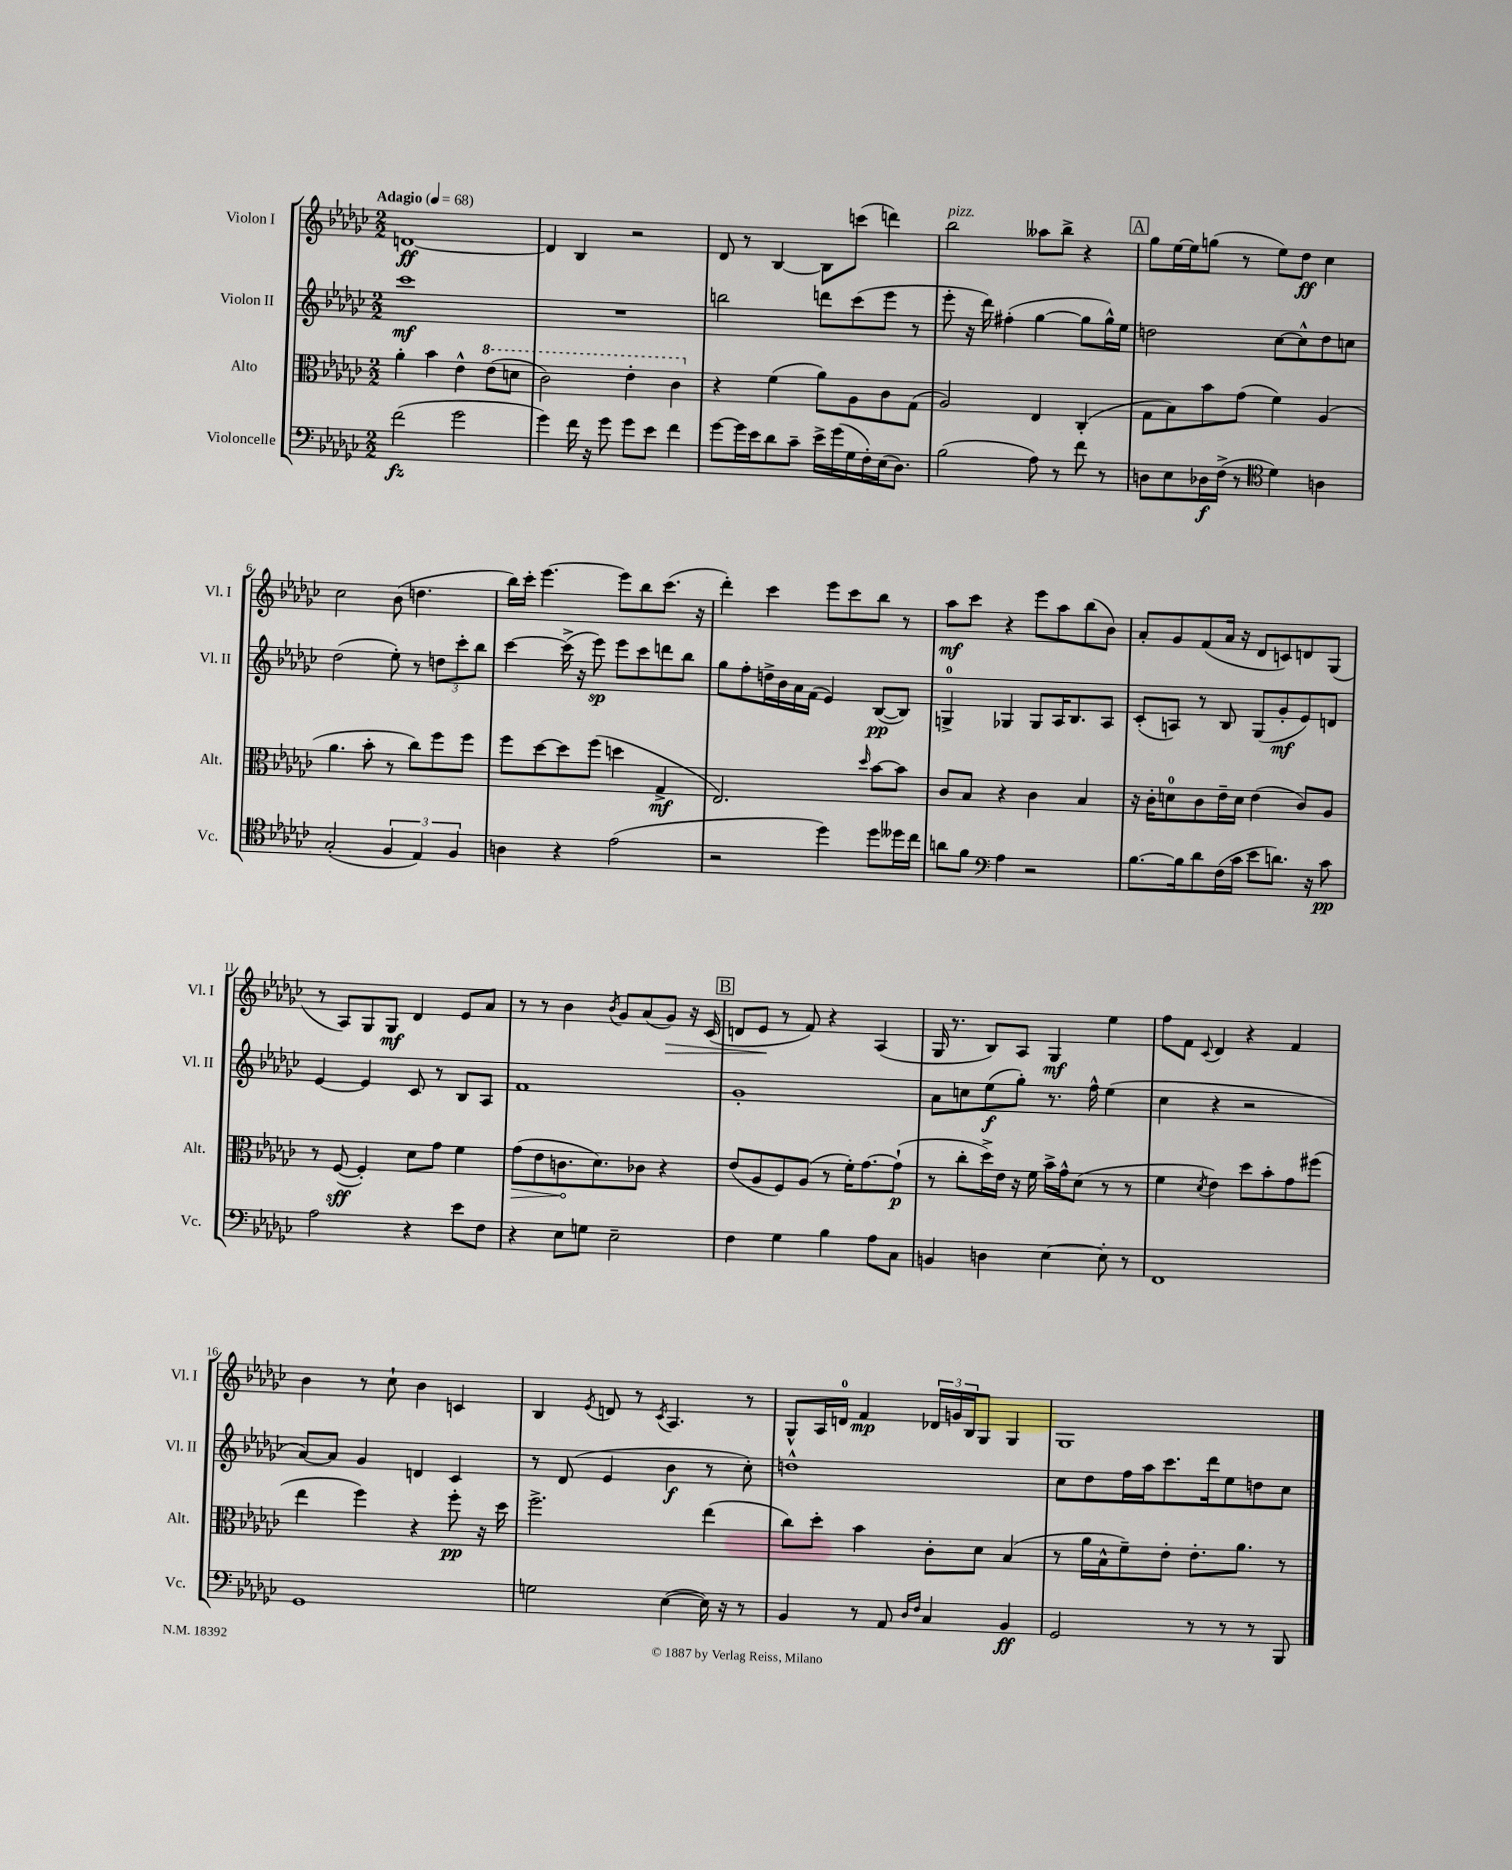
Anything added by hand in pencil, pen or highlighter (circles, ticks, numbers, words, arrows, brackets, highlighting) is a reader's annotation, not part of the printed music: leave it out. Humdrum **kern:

**kern	**dynam	**kern	**dynam	**kern	**dynam	**kern	**dynam
*part4	*part4	*part3	*part3	*part2	*part2	*part1	*part1
*staff4	*staff4	*staff3	*staff3	*staff2	*staff2	*staff1	*staff1
*I"Violoncelle	*	*I"Alto	*	*I"Violon II	*	*I"Violon I	*
*I'Vc.	*	*I'Alt.	*	*I'Vl. II	*	*I'Vl. I	*
*clefF4	*	*clefC3	*	*clefG2	*	*clefG2	*
*k[b-e-a-d-g-c-]	*	*k[b-e-a-d-g-c-]	*	*k[b-e-a-d-g-c-]	*	*k[b-e-a-d-g-c-]	*
*M2/2	*	*M2/2	*	*M2/2	*	*M2/2	*
*MM68	*	*MM68	*	*MM68	*	*MM68	*
=1	=1	=1	=1	=1	=1	=1	=1
!	!	!	!	!	!	!LO:TX:a:B:t=Adagio	!
(2f\	fz	4a-'\	.	1ccc-	mf	[1dn	ff
.	.	4b-\	.	.	.	.	.
2g-\	.	4e-^^\	.	.	.	.	.
*	*	*8va	*	*	*	*	*
.	.	(8ee-\L	.	.	.	.	.
.	.	8ddn\J	.	.	.	.	.
=2	=2	=2	=2	=2	=2	=2	=2
4g-\)	.	2cc-\)	.	1r	.	4d/]	.
16f\	.	.	.	.	.	4B-/	.
16r	.	.	.	.	.	.	.
8g-\	.	.	.	.	.	.	.
8g-\L	.	4ee-'\	.	.	.	2r	.
8e-\J	.	.	.	.	.	.	.
4f\	.	4cc-\	.	.	.	.	.
=3	=3	=3	=3	=3	=3	=3	=3
*	*	*X8va	*	*	*	*	*
[8g-\L	.	4r	.	2bbn\	.	8d-/	.
16g-\L]	.	.	.	.	.	8r	.
16e-\J	.	.	.	.	.	.	.
8d-\	.	(4f\	.	.	.	[4B-/	.
8c-~\J	.	.	.	.	.	.	.
16e-^\LL	.	8a-\L)	.	8dddn\L	.	8B-\L]	.
(16g-\	.	.	.	.	.	.	.
16G-\	.	8A-\	.	(8ccc-\	.	(8cccn\J	.
16F'\)	.	.	.	.	.	.	.
(16E-\J	.	8c-\	.	8eee-\J	.	4dddn\)	.
8.D-\J)	.	.	.	.	.	.	.
.	.	(8G-\J	.	8r	.	.	.
=4	=4	=4	=4	=4	=4	=4	=4
!	!	!	!	!	!	!LO:TX:a:i:t=pizz.	!
(2B-\	.	2A-/)	.	8eee-'\	.	2bb-\	.
.	.	.	.	16r	.	.	.
.	.	.	.	16ddd-\)	.	.	.
.	.	.	.	(4ff#X'\	.	.	.
8A-\)	.	4E-/	.	[4gg-\	.	8aa--X\L	.
8r	.	.	.	.	.	8bb-^\J	.
8f\	.	(4C-'/	.	8gg-\L]	.	4r	.
8r	.	.	.	16gg-^^\L)	.	.	.
.	.	.	.	16ee-\JJ	.	.	.
!!LO:REH:place=s1:t=A
=5	=5	=5	=5	=5	=5	=5	=5
8Dn\L	.	8G-\L	.	2ddn\	.	8gg-\L	.
8E-\	.	8B-\)	.	.	.	[16ee-\L	.
.	.	.	.	.	.	16ee-\J]	.
16D-X\L	f	8b-\	.	.	.	(8ggn\J	.
(16F^\JJ	.	.	.	.	.	.	.
8r	.	(8g-\J	.	.	.	8r	.
*clefC4	*	*	*	*	*	*	*
4d-\)	.	4f\)	.	[8cc-\L	.	8ee-\L)	.
.	.	.	.	8cc-^^\]	.	8dd-\J	ff
4An\	.	(4A-/	.	8dd\	.	4cc-\	.
.	.	.	.	8ccn\J	.	.	.
!!LO:LB:g=z
=6	=6	=6	=6	=6	=6	=6	=6
(2G-'/	.	4.a-\	.	(2dd-\	.	2cc-\	.
.	.	8b-'\	.	.	.	.	.
6F/	.	8r	.	8ee-'\)	.	(8b-\	.
.	.	8cc-\L)	.	8r	.	4.ddn\	.
6E-/)	.	.	.	.	.	.	.
.	.	8ff\	.	12ddn\L	.	.	.
6F/	.	.	.	12ccc-'\	.	.	.
.	.	8ff\J	.	.	.	.	.
.	.	.	.	12bb-\J	.	.	.
=7	=7	=7	=7	=7	=7	=7	=7
4An\	.	8ff\L	.	[4ccc-\	.	16bb-\LL)	.
.	.	.	.	.	.	16ccc-'\JJ	.
.	.	[8dd-\	.	.	.	[4.eee-\	.
4r	.	8dd-\]	.	(16ccc-^\]	.	.	.
.	.	.	.	16r	.	.	.
.	.	(8ff\J	.	8eee-\)	sp	.	.
(2e-\	.	4ddn\	.	8eee-\L	.	8eee-\L]	.
.	.	.	.	8ccc-\	.	8bb-\	.
.	.	4G-^/	mf	8dddn\	.	(8.ccc-\J	.
.	.	.	.	8bb-\J	.	.	.
.	.	.	.	.	.	16r	.
=8	=8	=8	=8	=8	=8	=8	=8
2r	.	2.E-/)	.	8gg-\L	.	4ddd-'\)	.
.	.	.	.	8ff'\	.	.	.
.	.	.	.	16ddn^\L	.	4ccc-\	.
.	.	.	.	16b-\	.	.	.
.	.	.	.	16a-\	.	.	.
.	.	.	.	(16f\JJ	.	.	.
4dd-\)	.	.	.	4e-/)	.	8eee-\L	.
.	.	.	.	.	.	8ccc-\	.
.	.	16qqdd-/	.	.	.	.	.
8dd-\L	.	[8b-\L	.	([8B-/L	pp	8bb-\J	.
16dd--X\L	.	8b-\J]	.	8B-/J])	.	8r	.
16cc-\JJ	.	.	.	.	.	.	.
=9	=9	=9	=9	=9	=9	=9	=9
8an\L	.	8c-/L	.	4Gn^/	.	8aa-\L	mf
8f\J	.	8B-/J	.	.	.	8ccc-\J	.
*clefF4	*	*	*	*	*	*	*
4A-\	.	4r	.	4G-X/	.	4r	.
2r	.	4c-\	.	8G-/L	.	8eee-\L	.
.	.	.	.	16A-/K	.	8aa-\	.
.	.	.	.	8.B-/	.	.	.
.	.	4B-/	.	.	.	(8bb-\	.
.	.	.	.	8A-/J	.	8b-\J)	.
=10	=10	=10	=10	=10	=10	=10	=10
[8.B-\L	.	16r	.	(8c-'/L	.	8a-'/L	.
.	.	16c-'\KL	.	.	.	.	.
.	.	8dn\	.	8An/J)	.	8g-/	.
16B-\k]	.	.	.	.	.	.	.
8d-\	.	8c-\	.	8r	.	(8f/	.
(16F\L	.	16e-~\L	.	8B-/	.	16a-/Jk	.
16c-\JJ	.	16d\JJ	.	.	.	16r	.
8e-\L	.	(4e-\	.	(8G-/L	.	8d-/L	.
8.dn\J)	.	.	.	8g-'/	mf	8cn/)	.
.	.	8c-/L)	.	8e-/)	.	8dn/	.
16r	.	.	.	.	.	.	.
8c-\	pp	8A-/J	.	8dn/J	.	(8G-/J	.
!!LO:LB:g=z
=11	=11	=11	=11	=11	=11	=11	=11
2A-\	.	8r	.	[4e-/	.	8r	.
.	.	([8F/	sff	.	.	8A-/L)	.
.	.	4F'/])	.	4e-/]	.	8G-/	.
.	.	.	.	.	.	8G-/J	mf
4r	.	8d-\L	.	8c-/	.	4d-/	.
.	.	8g-\J	.	8r	.	.	.
8e-\L	.	4f\	.	8B-/L	.	8e-/L	.
8F\J	.	.	.	8A-/J	.	8a-/J	.
=12	=12	=12	=12	=12	=12	=12	=12
!	!	!	!LO:HP:b	!	!	!	!
4r	.	(8g-\L	>	1f	.	8r	.
.	.	8e-\	.	.	.	8r	.
8E-\L	.	8.cn\	.	.	.	4b-\	.
8Gn\J	.	.	.	.	.	.	.
.	.	8.d-\)	]	.	.	.	.
.	.	.	.	.	.	8qb-/	.
2E-~\	.	.	.	.	.	8g-/L	.
.	.	8c-X\J	.	.	.	(8a-/	.
!	!	!	!	!	!	!	!LO:HP:b
.	.	4r	.	.	.	8g-/J)	>
.	.	.	.	.	.	16r	.
.	.	.	.	.	.	(16c-/	.
!!LO:REH:place=s1:t=B
=13	=13	=13	=13	=13	=13	=13	=13
4F\	.	(8e-/L	.	1g-'	.	8dn/L	.
.	.	8A-/	.	.	.	8e-/J	.
4G-\	.	8F/)	.	.	.	8r	]
.	.	(8A-/J	.	.	.	8f/)	.
4B-\	.	8r	.	.	.	4r	.
.	.	16f'\KL)	.	.	.	.	.
.	.	[8.g-\	.	.	.	.	.
8A-\L	.	.	.	.	.	(4A-/	.
8C-\J	.	(8g-`\J]	p	.	.	.	.
=14	=14	=14	=14	=14	=14	=14	=14
4BBn/	.	8r	.	8a-\L	.	16G-/	.
.	.	.	.	.	.	8.r	.
.	.	8cc-'\L	.	8ccn\	.	.	.
4Dn\	.	16dd-^\L)	.	(8ee-\	f	8B-/L)	.
.	.	16e-\JJ	.	.	.	.	.
.	.	16r	.	8gg-'\J)	.	8A-/J	.
.	.	16f\	.	.	.	.	.
[4E-\	.	16b-^\LL	.	8.r	.	4G-/	mf
.	.	16g-^^\J	.	.	.	.	.
.	.	(8d-\J	.	.	.	.	.
.	.	.	.	16ff^^\	.	.	.
8E-'\]	.	8r	.	(4ee-\	.	4ee-\	.
8r	.	8r	.	.	.	.	.
=15	=15	=15	=15	=15	=15	=15	=15
1FF	.	4f\	.	4cc-\	.	8ff\L	.
.	.	.	.	.	.	8f\J	.
.	.	8qd-/	.	.	.	8qqc-/	.
.	.	4e-\)	.	4r	.	4d-/	.
.	.	8dd-\L	.	2r	.	4r	.
.	.	8b-'\	.	.	.	.	.
.	.	8g-\	.	.	.	4f/	.
.	.	(8ff#X\J	.	.	.	.	.
!!LO:LB:g=z
=16	=16	=16	=16	=16	=16	=16	=16
1GG-	.	4ee-\	.	[8a-/L)	.	4b-\	.
.	.	.	.	8a-/J]	.	.	.
.	.	4ff\)	.	4g-/	.	8r	.
.	.	.	.	.	.	8cc-`\	.
.	.	4r	.	4dn/	.	4b-\	.
.	.	8ff'\	pp	4c-/	.	4cn/	.
.	.	16r	.	.	.	.	.
.	.	16dd-\	.	.	.	.	.
=17	=17	=17	=17	=17	=17	=17	=17
2Gn\	.	2.ff^\	.	8r	.	4B-/	.
.	.	.	.	(8d-/	.	.	.
.	.	.	.	.	.	8qe-/	.
.	.	.	.	4e-/	.	8dn/	.
.	.	.	.	.	.	8r	.
.	.	.	.	.	.	8qc-/	.
([4E-\	.	.	.	4b-\	f	4.A-/	.
16E-\])	.	(4ee-\	.	8r	.	.	.
16r	.	.	.	.	.	.	.
8r	.	.	.	8cc-'\)	.	8r	.
=18	=18	=18	=18	=18	=18	=18	=18
4BB-/	.	8cc-\L)	.	1ddn^^	.	8G-^^/L	.
.	.	8dd-'\J	.	.	.	16A-/L	.
.	.	.	.	.	.	16dn/JJ	.
8r	.	4b-\	.	.	.	4f/	mp
8AA-/	.	.	.	.	.	.	.
16qqD-/LL	.	.	.	.	.	.	.
16qqF/JJ	.	.	.	.	.	.	.
4C-/	.	8c-'\L	.	.	.	24d-X/LL	.
.	.	.	.	.	.	24gn/	.
.	.	.	.	.	.	24B-/J	.
.	.	8d-\J	.	.	.	8G-/J	.
4BB-/	ff	(4B-/	.	.	.	4G-/	.
=19	=19	=19	=19	=19	=19	=19	=19
2GG-/	.	8r	.	8cc-\L	.	1G-	.
.	.	16a-\LL	.	8dd-\	.	.	.
.	.	16B-^^\J	.	.	.	.	.
.	.	8f~\)	.	16ff\L	.	.	.
.	.	.	.	16aa-\J	.	.	.
.	.	8e-'\J	.	8.ccc-\	.	.	.
8r	.	8.e-'\L	.	.	.	.	.
.	.	.	.	16ddd-\k	.	.	.
8r	.	.	.	8ee-\	.	.	.
.	.	8.a-\J	.	.	.	.	.
8r	.	.	.	8ddn\	.	.	.
8BBB-/	.	8r	.	8cc-\J	.	.	.
==	==	==	==	==	==	==	==
*-	*-	*-	*-	*-	*-	*-	*-
